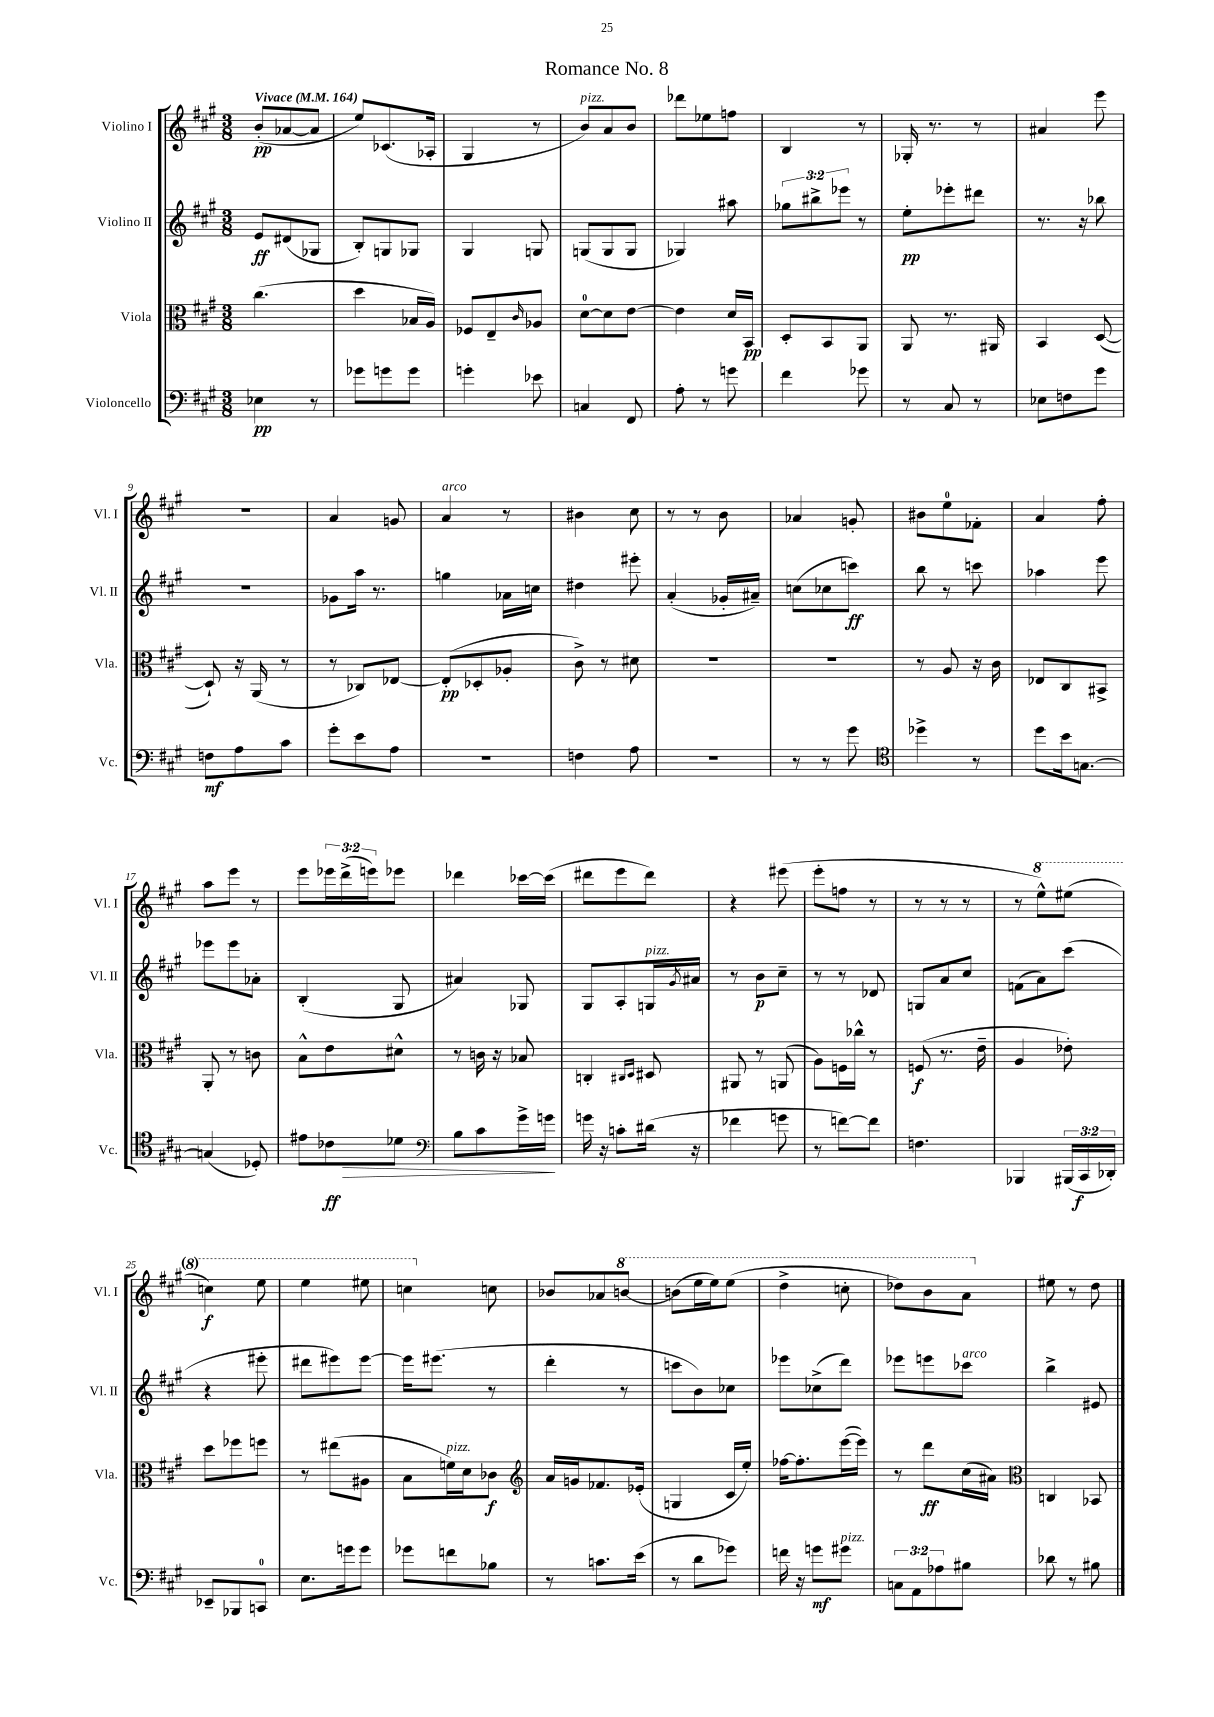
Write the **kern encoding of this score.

**kern	**kern	**kern	**kern
*staff4	*staff3	*staff2	*staff1
*clefF4	*clefC3	*clefG2	*clefG2
*k[f#c#g#]	*k[f#c#g#]	*k[f#c#g#]	*k[f#c#g#]
*M3/8	*M3/8	*M3/8	*M3/8
*MM164	*MM164	*MM164	*MM164
4E-	(4.cc#	8e	(8b'
.	.	(8d#	[8a-
8r	.	8G-	8a-]
=	=	=	=
8g-	4dd	8B')	8ee)
8g	.	8G	(8.c-
8g	16B-	8G-	.
.	16A)	.	16A-'
=	=	=	=
4g'	8F-	4G#	4G#
.	8E~	.	.
.	16qqc#	.	.
8e-	8A-	8G	8r
=	=	=	=
4C	[8d	(8G	8b)
.	8d]	8G	8a
8FF#	[8e	8G	8b
=	=	=	=
8A'	4e]	4G-)	8ddd-
8r	.	.	8ee-
8g	16d	8aa#	8ff
.	16BB	.	.
=	=	=	=
4f#	8D'	12gg-	4B
.	.	12bb#^	.
.	8BB	.	.
.	.	12eee-	.
8g-	8AA	8r	8r
=	=	=	=
8r	8AA	8ee'	16G-'
.	.	.	8.r
8C#	8.r	8eee-'	.
8r	.	8ddd#	8r
.	16AA#	.	.
=	=	=	=
8E-	4BB	8.r	4a#
8F	.	.	.
.	.	16r	.
8g#	([8D	8bb-	8eee
=	=	=	=
8F	8D`])	4.r	4.r
8A	16r	.	.
.	(16AA	.	.
8c#	8r	.	.
=	=	=	=
8g#'	8r	8g-	4a
8e	8C-)	16aa	.
.	.	8.r	.
8A	[8E-	.	8g
=	=	=	=
4.r	(8E-']	4gg	4a
.	8D-'	.	.
.	8A-'	16a-	8r
.	.	16cc	.
=	=	=	=
4F	8c#^)	4dd#	4b#
.	8r	.	.
8A	8d#	8eee#'	8cc#
=	=	=	=
4.r	4.r	(4a'	8r
.	.	.	8r
.	.	16g-'	8b
.	.	16a#~)	.
=	=	=	=
8r	4.r	(8cc	4a-
8r	.	8cc-	.
8g#	.	8ccc)	8g'
=	=	=	=
*clefC4	*	*	*
4dd-^	8r	8bb	8b#
.	8A	8r	8ee
8r	16r	8ccc	8f-'
.	16c#	.	.
=	=	=	=
8dd	8E-	4aa-	4a
16b	8C#	.	.
[8.G	.	.	.
.	8BB#^	8eee	8ff#'
=	=	=	=
(4G]	8AA'	8eee-	8aa
.	8r	8eee-	8eee
8D-')	8c	8a-'	8r
=	=	=	=
8e#	8B^^	(4B'	8eee
8c-	8e	.	24eee-
.	.	.	(24ddd^
.	.	.	24eee)
8d-	8d#^^	8G#	8eee-
=	=	=	=
*clefF4	*	*	*
8B	8r	4a#)	4ddd-
8c#	16c	.	.
.	16r	.	.
16g#^	8B-	8G-	[16ccc-
16g	.	.	(16ccc-]
=	=	=	=
16g	4C'	8G#	8ddd#
16r	.	.	.
8c'	.	8A'	8eee
.	16qqC#	.	.
.	16qqD	.	.
(16d#	8D#	16G	8ddd#)
.	.	8qg#	.
16r	.	16a#	.
=	=	=	=
4f-	8AA#	8r	4r
.	8r	8b	.
8g	(8AA	8cc#~	(8eee#
=	=	=	=
8r	8A)	8r	8eee'
[8f)	16F	8r	8ff
.	16cc-^^	.	.
8f]	8r	8d-	8r
=	=	=	=
4.F	(8F	8G	8r
.	8.r	8a	8r
.	.	8cc#	8r
.	16e~	.	.
=	=	=	=
4BBB-	4A	(8f	8r
.	.	8a)	8eee^^)
(24BBB#	8e-')	(8ccc#	(8eee#
24CC#	.	.	.
24DD-')	.	.	.
=	=	=	=
8EE-~	8dd	4r	4ccc)
8BBB-	8ff-	.	.
8CC	8ff	8eee#'	8eee
=	=	=	=
8.E	8r	8ddd#	4eee
.	(8ee#	8eee#)	.
16g	.	.	.
8g	8A#	[8eee#	8eee#
=	=	=	=
8g-	8B	16eee#]	4ccc
.	.	(8.eee#	.
8f	16f)	.	.
.	16d	.	.
8B-	8c-	8r	8cc
=	=	=	=
*	*clefG2	*	*
8r	16a	4ddd'	8b-
.	16g	.	.
8.c	8.f-	.	8a-
.	.	8r	[8bb
(16e	(16e-'	.	.
=	=	=	=
8r	4G	8ccc	(8bb]
8d	.	8b)	16eee
.	.	.	16eee)
8g-)	16c#	8cc-	(8eee
.	16ee')	.	.
=	=	=	=
16f	[16ff-	8eee-	4ddd^
16r	8.ff-']	.	.
8g	.	(8cc-^	.
8g#	([16eee	8ddd)	8ccc'
.	16eee])	.	.
=	=	=	=
12C	8r	8eee-	8ddd-)
12AA	.	.	.
.	8ddd	8eee	8bb
12A-	.	.	.
8B#	(16cc#	8ccc-	8aa
.	16a#)	.	.
=	=	=	=
*	*clefC3	*	*
8d-	4C	4bb^	8ee#
8r	.	.	8r
8B#	8BB-	8e#	8dd
==	==	==	==
*-	*-	*-	*-
